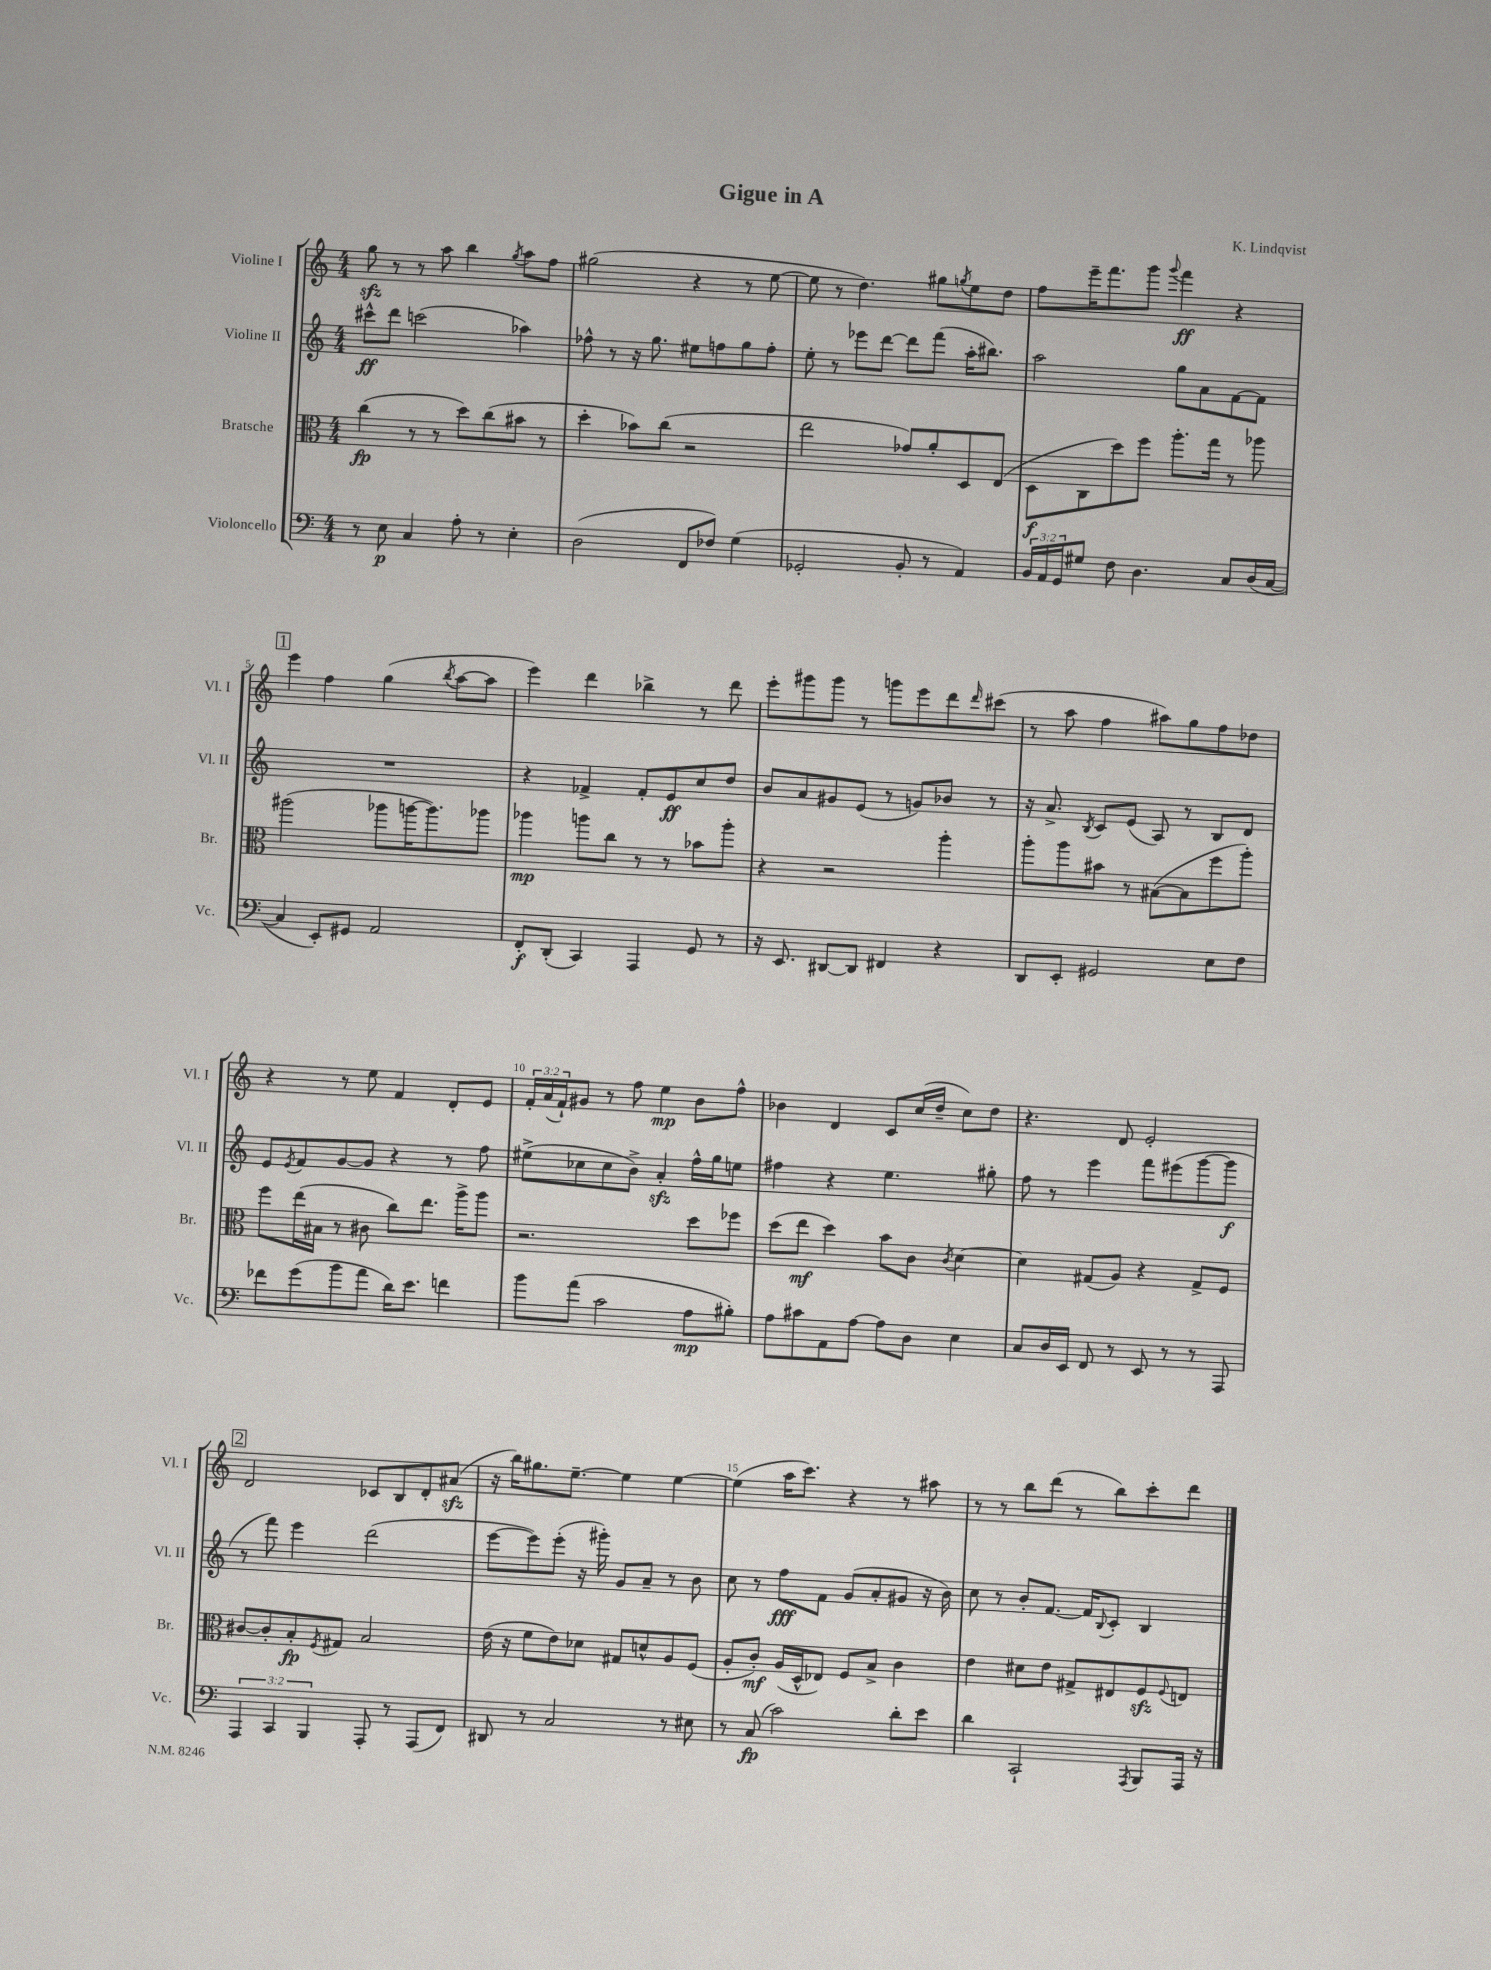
\header { title = "Gigue in A" composer = "K. Lindqvist" }
<<
\new StaffGroup <<
\new Staff = "s0" \with { instrumentName = "Violine I" shortInstrumentName = "Vl. I" } {
    \clef treble \key c \major \numericTimeSignature \time 4/4 \override Staff.TupletNumber.text = #tuplet-number::calc-fraction-text
    g''8\sfz r8 r8 a''8 b''4 \acciaccatura { g''8 } a''8 f''8 |
    gis''2( r4 r8 e''8~ |
    e''8 r8 d''4.) gis''8 \acciaccatura { g''8 } e''8 d''8 |
    f''8 e'''16-- f'''8. g'''8 \appoggiatura { g'''8 } f'''4\ff r4 |
    \mark \markup { \box "1" } e'''4 f''4 g''4( \acciaccatura { b''8 } a''8~ a''8 |
    e'''4) d'''4 bes''4-> r8 d'''8 |
    e'''8-. gis'''8 gis'''8 r8 g'''8 e'''8 d'''8 \grace { d'''16 } cis'''8( |
    r8 a''8 f''4 ais''8) g''8 f''8 des''8 |
    r4 r8 e''8 f'4 d'8-. e'8 |
    \tuplet 3/2 { f'16-. a'16( f'16-!) } gis'8 r8 f''8 e''4\mp b'8 f''8-^ |
    bes'4 d'4 c'8 c''16( d''16-- c''8) d''8 |
    r4. d'8 e'2-. |
    \mark \markup { \box "2" } d'2 ces'8 b8 d'8-. ais'8\sfz( |
    r16 b''16) gis''8. e''8.~-- e''4 e''4~ |
    e''4( a''16 c'''8.) r4 r8 ais''8 |
    r8 r8 b''8 d'''8( r8 b''8) c'''8-. d'''8 \bar "|." |
}
\new Staff = "s1" \with { instrumentName = "Violine II" shortInstrumentName = "Vl. II" } {
    \clef treble \key c \major \numericTimeSignature \time 4/4
    cis'''8-^\ff d'''8 c'''2( aes''4) |
    fes''8-^ r8 r16 g''8. eis''8 f''8 g''8 f''8-. |
    e''8-. r8 ees'''8 d'''8~ d'''8 f'''8( a''16-. bis''8.) |
    a''2 g''8 a'8 f'8~ f'8 |
    \mark \markup { \box "1" } R1 |
    r4 fes'4-> fes'8-. e'8\ff c''8 d''8 |
    b'8 a'8 gis'8 e'8( r8 g'8) bes'8 r8 |
    r16 a'8.-> \acciaccatura { b8 } c'8 e'8( a8) r8 b8 d'8 |
    e'8 \acciaccatura { e'8 } f'8 g'8~ g'8 r4 r8 f''8 |
    eis''8->( ces''8 ces''8 b'8->) a'4-.\sfz f''16-^ g''16 e''8 |
    fis''4 r4 e''4. gis''8-. |
    f''8 r8 e'''4 f'''8 eis'''8( g'''8~ g'''8\f |
    \mark \markup { \box "2" } r8 f'''8) e'''4 d'''2( |
    e'''8~ e'''8) e'''8-.( r16 gis'''16-.) g'8 a'8-- r8 b'8 |
    c''8 r8 f''8\fff f'8 g'8( a'8-. gis'8 r16 b'16) |
    c''8 r8 b'8-. f'8.~ f'16 \appoggiatura { b8 } c'8-. b4 \bar "|." |
}
\new Staff = "s2" \with { instrumentName = "Bratsche" shortInstrumentName = "Br." } {
    \clef alto \key c \major \numericTimeSignature \time 4/4
    c''4\fp( r8 r8 d''8) c''8( bis'8 r8 |
    d''4-. bes'8) c''8( r2 |
    e''2 ges'8) a'8-. d8 e8( |
    d8\f c8 d''8) f''8 a''8.-. g''16 r8 aes''8 |
    \mark \markup { \box "1" } ais''2( aes''8 a''16~ a''8.) aes''8 |
    aes''4\mp a''8 c''8 r8 r8 bes'8 a''8-. |
    r4 r2 a''4-. |
    a''8-. a''8 bis'8 r8 bis8~( bis8 f''8 a''8-.) |
    f''8 e''16( bis16 r8 cis'8 c''8) e''8. a''16-> a''8 |
    r2. d''8 fes''8 |
    d''8( e''8\mf d''4) b'8 c'8 \acciaccatura { c'8 } d'4~ |
    d'4 gis8( a8) r4 gis8-> f8 |
    \mark \markup { \box "2" } cis'8~ cis'8-. b8-.\fp \acciaccatura { f8 } gis8 b2 |
    e'16( r16 f'8 e'8) des'8 gis8 d'8-^ a8 f8( |
    a8-. c'8-.\mf) a16( d16-^ ees8) f8 b8-> c'4 |
    e'4 dis'8 e'8 gis8-> eis8 f8\sfz \appoggiatura { f8 } e8 \bar "|." |
}
\new Staff = "s3" \with { instrumentName = "Violoncello" shortInstrumentName = "Vc." } {
    \clef bass \key c \major \numericTimeSignature \time 4/4 \override Staff.TupletNumber.text = #tuplet-number::calc-fraction-text
    r8 e8\p c4 a8-. r8 e4-. |
    d2( f,8 fes8) g4( |
    ges,2-. b,8-. r8 a,4) |
    \tuplet 3/2 { b,16 a,16 g,16 } gis8 f8 d4. c8 d16( c16~ |
    \mark \markup { \box "1" } c4 e,8-.) gis,8 a,2 |
    f,8-.\f d,8-.( c,4) a,,4 g,8 r8 |
    r16 e,8. dis,8~ dis,8 fis,4 r4 |
    d,8 e,8-. gis,2 e8 f8 |
    fes'8 g'8( b'8 a'8 d'16) e'8. f'4 |
    b'8 a'8( c'2 a8\mp bis8-.) |
    a8 cis'8 a,8 a8~ a8 d8 e4 |
    c8 d16 e,16 f,8 r8 e,8 r8 r8 a,,8 |
    \mark \markup { \box "2" } \tuplet 3/2 { a,,4 c,4 b,,4 } a,,8-. r8 a,,8( f,8) |
    dis,8 r8 c2 r8 eis8 |
    r8 c8\fp( c'2) d'8-. e'8 |
    d'4 c,2-! \acciaccatura { a,,8 } b,,8 a,,16 r16 \bar "|." |
}
>>
>>
\layout { \context { \Score \override BarNumber.break-visibility = ##(#f #t #t) barNumberVisibility = #(every-nth-bar-number-visible 5) } }
